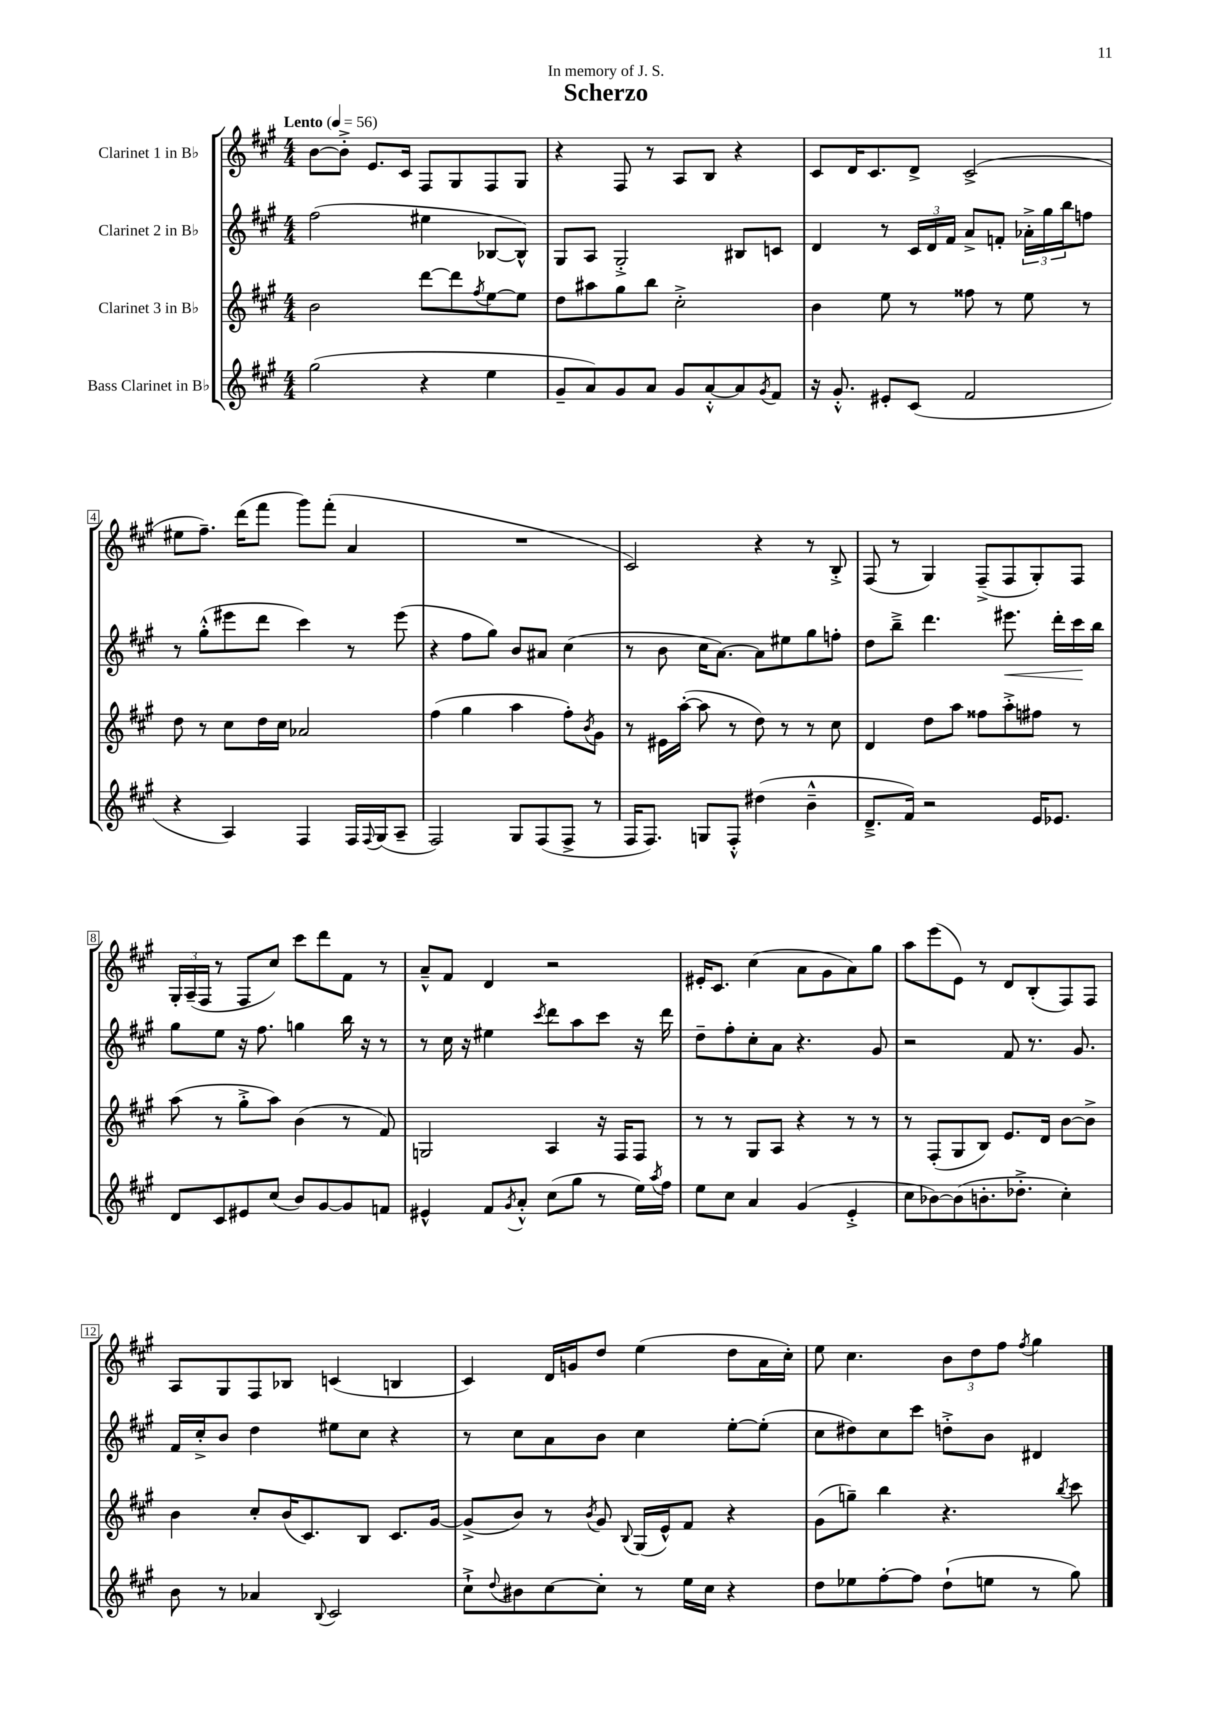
\header { title = "Scherzo" dedication = "In memory of J. S." }
<<
\new StaffGroup <<
\new Staff = "s0" \with { instrumentName = "Clarinet 1 in Bb" } {
    \clef treble \key a \major \numericTimeSignature \time 4/4 \tempo "Lento" 4 = 56
    b'8~ b'8-.-> e'8. cis'16 fis8 gis8 fis8 gis8 |
    r4 fis8 r8 a8 b8 r4 |
    cis'8 d'16 cis'8. d'8-> cis'2->( |
    eis''8 fis''8.--) d'''16( fis'''8 gis'''8) fis'''8-.( a'4 |
    R1 |
    cis'2) r4 r8 b8-.-> |
    fis8( r8 gis4) fis8--->( fis8 gis8-.) fis8 |
    \tuplet 3/2 { gis16-. a16--( fis16 } r8 fis8 cis''8) cis'''8 d'''8 fis'8 r8 |
    a'8---^ fis'8 d'4 r2 |
    eis'16-. cis'8. cis''4( a'8 gis'8 a'8) gis''8 |
    a''8 e'''8( e'8) r8 d'8 b8-.( fis8) fis8 |
    a8 gis8 fis8 bes8 c'4( b4 |
    cis'4) d'16 g'16 d''8 e''4( d''8 a'16 cis''16-.) |
    e''8 cis''4. \tuplet 3/2 { b'8 d''8 fis''8 } \acciaccatura { fis''8 } gis''4 \bar "|." |
}
\new Staff = "s1" \with { instrumentName = "Clarinet 2 in Bb" } {
    \clef treble \key a \major \numericTimeSignature \time 4/4
    fis''2( eis''4 bes8~ bes8-^) |
    gis8 a8 gis2-.-> bis8 c'8 |
    d'4 r8 \tuplet 3/2 { cis'16 d'16 fis'16 } a'8-> f'8-. \tuplet 3/2 { aes'16-.-> gis''16 b''16 } f''8 |
    r8 gis''8-.-^( eis'''8 d'''8 cis'''4) r8 eis'''8( |
    r4 fis''8 gis''8) b'8 ais'8 cis''4( |
    r8 b'8 cis''16 a'8.~) a'8 eis''8 gis''8 f''8-. |
    d''8 b''8---> d'''4. eis'''8.\< d'''16-. cis'''16\! b''16 |
    gis''8 e''8 r16 fis''8. g''4 b''16 r16 r8 |
    r8 cis''16 r16 eis''4 \acciaccatura { cis'''8 } d'''8 a''8 cis'''8 r16 d'''16 |
    d''8-- fis''8-. cis''8-. a'8 r4. gis'8 |
    r2 fis'8 r8. gis'8. |
    fis'16 cis''16-.-> b'8 d''4 eis''8 cis''8 r4 |
    r8 cis''8 a'8 b'8 cis''4 e''8~-. e''8-.( |
    cis''8 dis''8) cis''8 cis'''8 d''8-.-> b'8 dis'4 \bar "|." |
}
\new Staff = "s2" \with { instrumentName = "Clarinet 3 in Bb" } {
    \clef treble \key a \major \numericTimeSignature \time 4/4
    b'2 d'''8~ d'''8 \acciaccatura { fis''8 } e''8~ e''8 |
    d''8 ais''8 gis''8 b''8 cis''2-.-> |
    b'4 e''8 r8 fisis''8 r8 e''8 r8 |
    d''8 r8 cis''8 d''16 cis''16 aes'2 |
    fis''4( gis''4 a''4 fis''8-.) \acciaccatura { b'8 } gis'8 |
    r8 eis'16 a''16~-.( a''8 r8 d''8) r8 r8 cis''8 |
    d'4 d''8 a''8 fisis''8 a''8-.-> fis''8 r8 |
    a''8( r8 gis''8-.-> a''8) b'4( r8 fis'8) |
    g2 a4 r16 fis16 fis8 |
    r8 r8 gis8 a8 r4 r8 r8 |
    r8 fis8-.( gis8 b8) e'8. d'16 b'8~ b'8-> |
    b'4 cis''8-. b'16( cis'8.) b8 cis'8. gis'16~ |
    gis'8->( b'8) r8 \acciaccatura { b'8 } gis'8 \appoggiatura { b8 } gis16( e'16-^) fis'8 r4 |
    gis'8( g''8--) b''4 r4. \acciaccatura { b''8 } cis'''8 \bar "|." |
}
\new Staff = "s3" \with { instrumentName = "Bass Clarinet in Bb" } {
    \clef treble \key a \major \numericTimeSignature \time 4/4
    gis''2( r4 e''4 |
    gis'8-- a'8) gis'8 a'8 gis'8 a'8~-.-^ a'8 \acciaccatura { gis'8 } fis'8 |
    r16 gis'8.-.-^ eis'8-. cis'8( fis'2 |
    r4 a4) fis4 fis16 \appoggiatura { fis8 } gis16( a8-- |
    fis2) gis8 fis8( fis8-> r8 |
    fis16 fis8.) g8 fis8-.-^ dis''4( b'4---^ |
    d'8.---> fis'16) r2 e'16 ees'8. |
    d'8 cis'8 eis'8 cis''8( b'8) gis'8~ gis'8 f'8 |
    eis'4-^ fis'8 \acciaccatura { gis'8 } a'8-.-^ cis''8( gis''8 r8 e''16) \acciaccatura { a''8 } fis''16 |
    e''8 cis''8 a'4 gis'4( e'4-.-> |
    cis''8 bes'8~) bes'8( b'8.-. des''8.-.-> cis''4-.) |
    b'8 r8 aes'4 \appoggiatura { b8 } cis'2 |
    cis''8-!-> \appoggiatura { d''8 } bis'8 cis''8~ cis''8-. r8 e''16 cis''16 r4 |
    d''8 ees''8 fis''8~-. fis''8 d''8-!( e''8 r8 gis''8) \bar "|." |
}
>>
>>
\layout { \context { \Score \override BarNumber.stencil = #(make-stencil-boxer 0.1 0.3 ly:text-interface::print) } }
